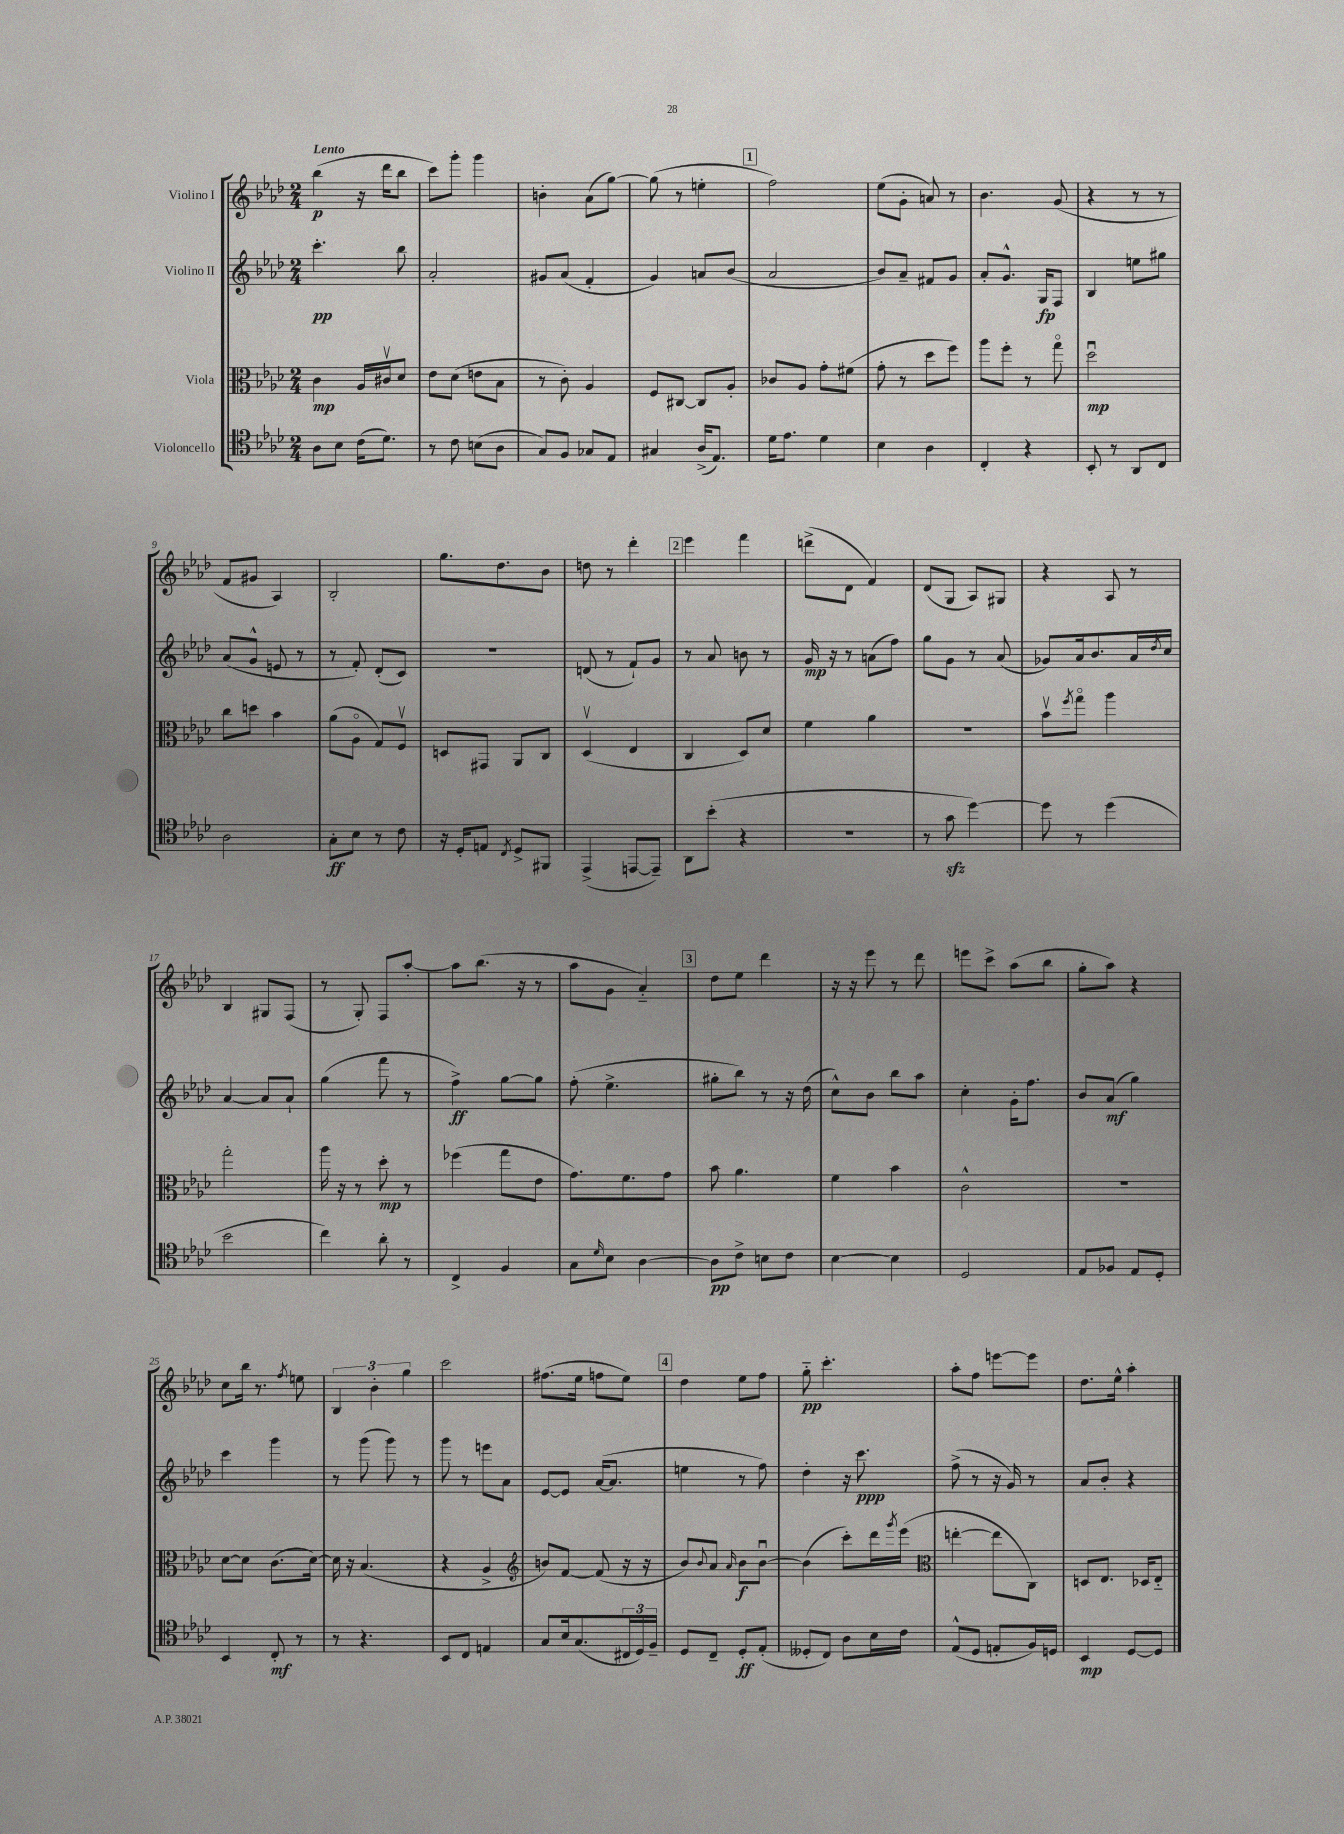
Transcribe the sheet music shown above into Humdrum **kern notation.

**kern	**kern	**kern	**kern
*staff4	*staff3	*staff2	*staff1
*clefC4	*clefC3	*clefG2	*clefG2
*k[b-e-a-d-]	*k[b-e-a-d-]	*k[b-e-a-d-]	*k[b-e-a-d-]
*M2/4	*M2/4	*M2/4	*M2/4
8A-\L	4c\	4.ccc'\	(4bb-\
8B-\J	.	.	.
(16c\LK	16A-/LL	.	16r
8.d-\J)	16c#v/J	.	16ddd-\LK
.	8d-/J	8bb-\	8bb-\J
=	=	=	=
8r	8e-\L	2a-'/	8ccc\L)
8c\	(8d-\J	.	8ggg'\J
(8B\L	8e\L	.	4ggg\
8A-\J	8B-\J	.	.
=	=	=	=
8G/L)	8r	8g#/L	4b'\
8F/J	8c'\)	(8a-/J	.
8G-/L	4A-/	4f'/	(8a-\L
8E-/J	.	.	[8gg\J)
=	=	=	=
4G#/	8F/L	4g/)	(8gg\]
.	[8C#/J	.	8r
(16A-^/LK	8C#/]L	8a/L	4ee'\
8.E-/J)	.	.	.
.	8A-'/J	(8b-/J	.
=	=	=	=
16d-\LK	8c-/L	2a-/	2ff\)
8.e-\J	.	.	.
.	8A-/J	.	.
4d-\	8g'\L	.	.
.	(8f#\J	.	.
=	=	=	=
4B-\	8g'\	8b-/L)	(8ee-\L
.	8r	8a-~/J	8g'\J
4A-\	8dd-\L	8f#/L	8a/)
.	8ff\J)	8g/J	8r
=	=	=	=
4C'/	8aa-\L	8a-'/L	4.b-\
.	8ff'\J	8.g^^/J	.
4r	8r	.	.
.	.	16G/LK	.
.	8ggo\	8F/J	(8g/
=	=	=	=
8BB-'/	2dd-u\	4B-/	4r
8r	.	.	.
8AA-/L	.	8ee\L	8r
8C/J	.	8gg#\J	8r
=	=	=	=
2A-\	8cc\L	(8a-/L	8f/L
.	8dd\J	8g^^/J	8g#/J
.	4b-\	8e/	4A-/)
.	.	8r	.
=	=	=	=
8G'\L	(8a-\L	8r	2B-'/
8B-\J	8A-o\J	8f'/)	.
8r	8G/L)	(8d-'/L	.
8c\	8Fv/J	8c/J)	.
=	=	=	=
16r	8D/L	2r	8.gg\L
16D-'/LK	.	.	.
8E/J	8GG#/J	.	.
.	.	.	8.dd-\
8qC/	.	.	.
8D-^/L	8AA-/L	.	.
8FF#/J	8C/J	.	8b-\J
=	=	=	=
(4EE-^/	(4D-v/	(8d/	8dd\
.	.	8r	8r
[8EE/L	4E-/	8f`/L)	4ddd-'\
8EE~/]J)	.	8g/J	.
=	=	=	=
8AA-\L	4C/	8r	4eee-\
(8b-'\J	.	8a-/	.
4r	8D-/L)	8b\	4fff\
.	8d-/J	8r	.
=	=	=	=
2r	4f\	16g/	(8ddd^\L
.	.	16r	.
.	.	8r	8d-\J
.	4a-\	(8a\L	4f/)
.	.	8ff\J)	.
=	=	=	=
8r	2r	8gg\L	(8d-/L
8g\	.	8g\J	8G/J
[4dd-\)	.	8r	8A-/L)
.	.	(8a-/	8G#/J
=	=	=	=
8dd-\]	8b-v\L	8g-/L)	4r
.	8qff/	.	.
8r	8ggo\J	16a-/k	.
.	.	8.b-/	.
(4dd-\	4aa-\	.	8A-/
.	.	16a-/L	8r
.	.	8qdd-/	.
.	.	16cc/JJ	.
=	=	=	=
2b-\	2gg'\	[4a-/	4B-/
.	.	8a-/]L	8G#/L
.	.	8a-`/J	(8F/J
=	=	=	=
4cc\)	16aa-\	(4gg\	8r
.	16r	.	.
.	8r	.	8G'/)
8a-'\	8dd-'\	8fff\	8F/L
8r	8r	8r	[8aa-'/J
=	=	=	=
4C^/	(4ff-\	4ff^\)	8aa-\]L
.	.	.	(8.bb-\J
4F/	8gg\L	[8gg\L	.
.	.	.	16r
.	8e-\J	8gg\]J	8r
=	=	=	=
8G\L	8.g\L)	(8ff'\	8aa-\L
16qqd-/	.	.	.
8B-\J	.	4.ee-^\	8g\J
.	8.f\	.	.
[4A-\	.	.	4a-'~/)
.	8g\J	.	.
=	=	=	=
8A-\]L	8b-\	8gg#'\L	8dd-\L
8c^\J	4.a-\	8bb-\J)	8ee-\J
8B\L	.	8r	4ddd-\
8c\J	.	16r	.
.	.	(16dd-\	.
=	=	=	=
[4B-\	4f\	8cc^^\L)	16r
.	.	.	16r
.	.	8b-\J	8eee-\
4B-\]	4b-\	8bb-\L	8r
.	.	8aa-\J	8ddd-\
=	=	=	=
2D-/	2c^^\	4cc'\	8eee\L
.	.	.	8ccc^\J
.	.	16g'\LK	(8aa-\L
.	.	8.ff\J	.
.	.	.	8bb-\J
=	=	=	=
8E-/L	2r	8b-/L	8gg'\L
8F-/J	.	(8a-/J	8aa-\J)
8E-/L	.	4gg\)	4r
8D-'/J	.	.	.
=	=	=	=
4BB-/	[8d-\L	4ccc\	8cc\L
.	8d-\]J	.	16bb-\Jk
.	.	.	8.r
8C'/	(8.c\L	4ggg\	.
.	.	.	8qff/
8r	.	.	8ee\
.	[16d-\Jk)	.	.
=	=	=	=
8r	16d-\]	8r	6B-/
.	16r	.	.
4.r	(4.B-/	(8ggg\	.
.	.	.	6b-'\
.	.	8ggg\)	.
.	.	.	6gg\
.	.	8r	.
=	=	=	=
8BB-/L	4r	8ggg\	2ccc\
8C/J	.	8r	.
4E/	4A-^/	8eee\L	.
.	.	8a-\J	.
=	=	=	=
*	*clefG2	*	*
8G/L	8b/L)	[8e-/L	(8.ff#\L
16B-/k	[8f/J	8e-/]J	.
(8.G/	.	.	16ee-\Jk
.	(8f/]	([16a-/LK	8ff\L
.	.	8.a-/]J	.
24C#/L	16r	.	8ee-\J)
24D-/)	.	.	.
.	16r	.	.
24F~/JJ	.	.	.
=	=	=	=
8D-/L	8b-/L)	4ee\	4dd-\
.	8qqb-/	.	.
8C~/J	8a-/J	.	.
.	16qqa-/	.	.
8D-'/L	8b-\L	8r	8ee-\L
(8E-'/J	[8b-u\J	8ff\)	8ff\J
=	=	=	=
8D--'/L	(4b-\]	4dd-'\	8gg'~\
8C/J)	.	.	4.ccc'\
8A-\L	8ccc'\L)	16r	.
.	.	8.ccc\	.
16B-\L	16ddd-\L	.	.
.	8qggg/	.	.
16c\JJ	(16eee-\JJ	.	.
=	=	=	=
*	*clefC3	*	*
(8E-^^/L	[4ee'\	(8ff^\	8aa-'\L
8D-/J	.	8r	8ff\J
8E'/L	8ee\]L	16r	[8eee\L
.	.	16g/)	.
16F/L)	8C\J)	8r	8eee\]J
16D/JJ	.	.	.
=	=	=	=
4BB-/	8D/L	8a-/L	8.dd-\L
.	8.E-/J	8b-'/J	.
.	.	.	16ee-^^\Jk
[8D-/L	.	4r	4aa-'\
.	16D-/LK	.	.
8D-/]J	8E-'~/J	.	.
==	==	==	==
*-	*-	*-	*-
